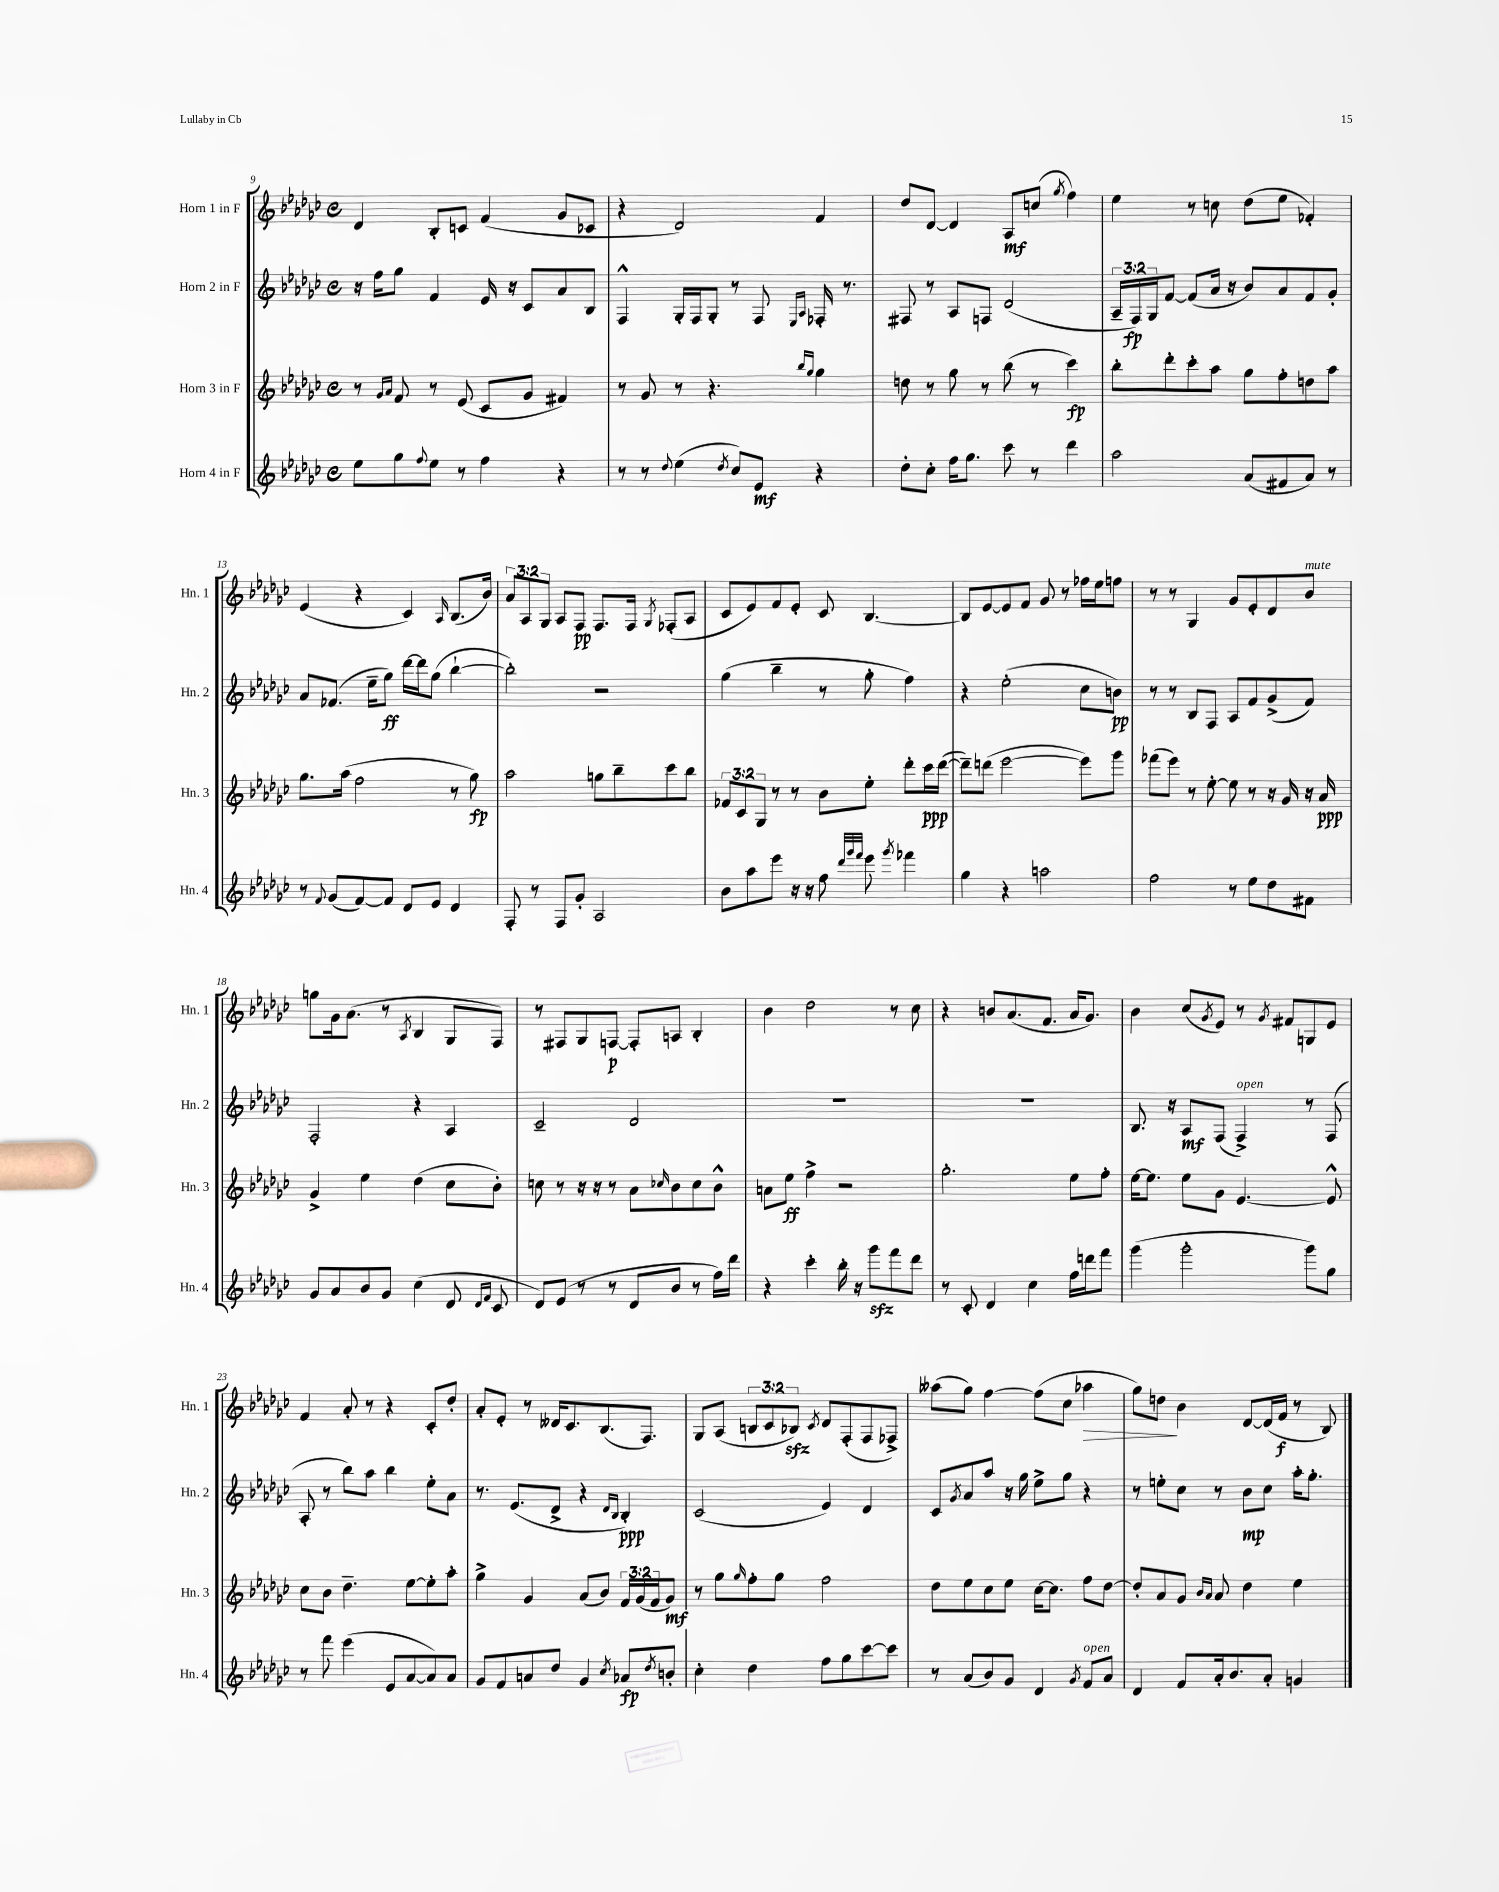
<<
\new StaffGroup <<
\new Staff = "s0" \with { instrumentName = "Horn 1 in F" shortInstrumentName = "Hn. 1" } {
    \clef treble \key ges \major \defaultTimeSignature \time 4/4 \override Staff.TupletNumber.text = #tuplet-number::calc-fraction-text
    des'4 bes8-. c'8 f'4( ges'8 ces'8 |
    r4 des'2) f'4 |
    des''8 des'8~ des'4 aes8\mf c''8( \acciaccatura { ges''8 } f''4) |
    ees''4 r8 c''8 des''8( ees''8 fes'4-.) |
    ees'4( r4 ces'4) \grace { aes16 } bes8.( bes'16) |
    \tuplet 3/2 { aes'8 aes8 ges8 } aes8 f8\pp f8. f16 \acciaccatura { ges8 } fes8-.( aes8 |
    ces'8 ees'8) f'8 ees'8-. ces'8 bes4.~ |
    bes8 ees'8~ ees'8 f'8 ges'8 r8 fes''16 ees''16 f''8 |
    r8 r8 ges4 ges'8 ees'8-. des'8 bes'8^\markup { \italic "mute" } |
    g''8 ges'16 aes'8.( r8 \acciaccatura { aes8 } bes4 ges8 f8) |
    r8 fis8 ges8 f8~\p f8-. a8 bes4-. |
    bes'4 des''2 r8 ces''8 |
    r4 b'8 aes'8.( f'8. aes'16 ges'8.) |
    bes'4 ces''8( \acciaccatura { ges'8 } ees'8) r8 \acciaccatura { ges'8 } fis'8 g8 ees'8 |
    f'4 aes'8-. r8 r4 ces'8-. des''8-. |
    aes'8-. ees'8-. r8 deses'16 ces'8. bes8.( f8.) |
    ges8 aes8( \tuplet 3/2 { b8 ces'8 bes8\sfz) } \acciaccatura { ces'8 } des'8 f8-.( f8 fes8->) |
    aeses''8( ges''8) f''4~ f''8( ces''8 aes''4\> |
    ges''8) d''8\! bes'4 des'8~ des'16( f'16\f r8 bes8) \bar "|." |
}
\new Staff = "s1" \with { instrumentName = "Horn 2 in F" shortInstrumentName = "Hn. 2" } {
    \clef treble \key ges \major \defaultTimeSignature \time 4/4 \override Staff.TupletNumber.text = #tuplet-number::calc-fraction-text
    r16 f''16 ges''8 f'4 ees'16 r16 ces'8 aes'8 bes8 |
    f4-^ ges16-. f16 ges8-. r8 f8 \grace { ees16 aes16 } fes16-. r8. |
    fis8 r8 aes8 f8 des'2( |
    \tuplet 3/2 { aes16-- f16\fp) ges16 } f'8~ f'8( aes'16 r16 bes'8) aes'8 f'8 ges'8-. |
    aes'8 fes'8.( ees''16-- ges''8\ff) des'''16~ des'''16 ges''8( bes''4~-! |
    bes''2-.) r2 |
    ges''4( bes''4-- r8 ges''8-. f''4) |
    r4 ees''2-.( ces''8 b'8\pp) |
    r8 r8 bes8 f8 aes8 f'8 ges'8->( f'8) |
    f2-. r4 aes4 |
    ces'2-- des'2 |
    R1 |
    R1 |
    bes8. r16 aes8\mf f8( f4->^\markup { \italic "open" }) r8 f8( |
    aes8-. r8 bes''8) aes''8 bes''4 ees''8-. aes'8 |
    r8. ees'8.( des'8-> r4 \grace { des'16 bes16 } bes4-.\ppp) |
    ces'2( ees'4) des'4 |
    ces'8 \acciaccatura { ges'8 } aes'8 aes''8 r16 ges''16 ees''8-> ges''8 r4 |
    r8 e''8-. ces''8 r8 bes'8\mp ces''8 aes''16-. ges''8.-. \bar "|." |
}
\new Staff = "s2" \with { instrumentName = "Horn 3 in F" shortInstrumentName = "Hn. 3" } {
    \clef treble \key ges \major \defaultTimeSignature \time 4/4 \override Staff.TupletNumber.text = #tuplet-number::calc-fraction-text
    r8 \grace { ges'16 aes'16 } f'8 r8 ees'8( ces'8 ges'8 fis'4) |
    r8 ges'8 r8 r4. \grace { bes''16 ges''16 } ges''4 |
    d''8 r8 ges''8 r8 bes''8( r8 ces'''4\fp) |
    bes''8-. des'''8-. ces'''8-. aes''8 ges''8 f''8-. d''8 aes''8 |
    ges''8. aes''16( f''2 r8 ges''8\fp) |
    aes''2 g''8 bes''8-- ces'''8 bes''8 |
    \tuplet 3/2 { fes'8 ces'8 ges8 } r8 r8 bes'8 ees''8-. des'''8-. ces'''16\ppp des'''16~( |
    des'''8--) d'''8( ees'''2~ ees'''8) ges'''8 |
    fes'''8( ees'''8) r8 ees''8~-. ees''8 r8 r16 ges'16 r16 aes'16\ppp |
    ges'4-> ees''4 des''4( ces''8 bes'8-.) |
    c''8 r8 r16 r16 r8 aes'8 \grace { ces''16 } bes'8 ces''8 bes'8-^ |
    a'8 ees''8\ff f''4-> r2 |
    ges''2.-. ees''8 f''8-. |
    ees''16~ ees''8. ees''8 ges'8 ees'4.~ ees'8-^ |
    ces''8 bes'8 des''4.-- ees''8~ ees''8-. aes''8-. |
    ges''4-> ges'4 aes'8( bes'8) \tuplet 3/2 { f'16 ges'16( f'16 } ges'8\mf) |
    r8 ges''8 \grace { ges''16 } f''8-. ges''8 f''2 |
    des''8 ees''8 ces''8 ees''8 ces''16~ ces''8. f''8 des''8~ |
    des''8-. aes'8 ges'8 \grace { bes'16 aes'16 } aes'8 des''4 ees''4 \bar "|." |
}
\new Staff = "s3" \with { instrumentName = "Horn 4 in F" shortInstrumentName = "Hn. 4" } {
    \clef treble \key ges \major \defaultTimeSignature \time 4/4
    ees''8 ges''8 \appoggiatura { f''8 } ees''8 r8 f''4 r4 |
    r8 r8 \appoggiatura { des''8 } ees''4( \acciaccatura { des''8 } ces''8) ees'8\mf r4 |
    des''8-. ces''8-. f''16 ges''8. ces'''8 r8 des'''4 |
    aes''2 aes'8( fis'8 aes'8) r8 |
    r8 \appoggiatura { f'8 } ges'8( f'8~) f'8 des'8 ees'8 des'4 |
    f8-. r8 f8 ges'8-. aes2 |
    bes'8 aes''8 ees'''8 r16 r16 f''8 \grace { des'''32 ges'''32 f'''32 } ees'''8 \acciaccatura { ges'''8 } fes'''4 |
    ges''4 r4 a''2 |
    f''2 r8 ees''8 des''8 fis'8 |
    ges'8 aes'8 bes'8 ges'8 ces''4( des'8 \grace { des'16 f'16 } ces'8 |
    des'8) ees'8( r8 r8 des'8 bes'8 r8 f''16) des'''16 |
    r4 ces'''4-. bes''16-. r16 ges'''8\sfz f'''8 des'''8 |
    r8 ces'8-. des'4 ces''4 f''16 d'''16 f'''8 |
    ges'''4( ges'''2-. ges'''8) ges''8 |
    r8 f'''8 ees'''4( ees'8 aes'8~ aes'8) aes'8 |
    ges'8 f'8 a'8 des''8 ges'4 \acciaccatura { ces''8 } aes'8\fp \acciaccatura { des''8 } b'8-. |
    ces''4-. des''4 f''8 ges''8 ces'''8~ ces'''8 |
    r8 aes'8( bes'8) ges'8 des'4 \acciaccatura { ges'8 } f'8^\markup { \italic "open" } aes'8 |
    des'4 f'8 aes'16-. bes'8. aes'8-. g'4 \bar "|." |
}
>>
>>
\layout { \context { \Score currentBarNumber = #9 } }
